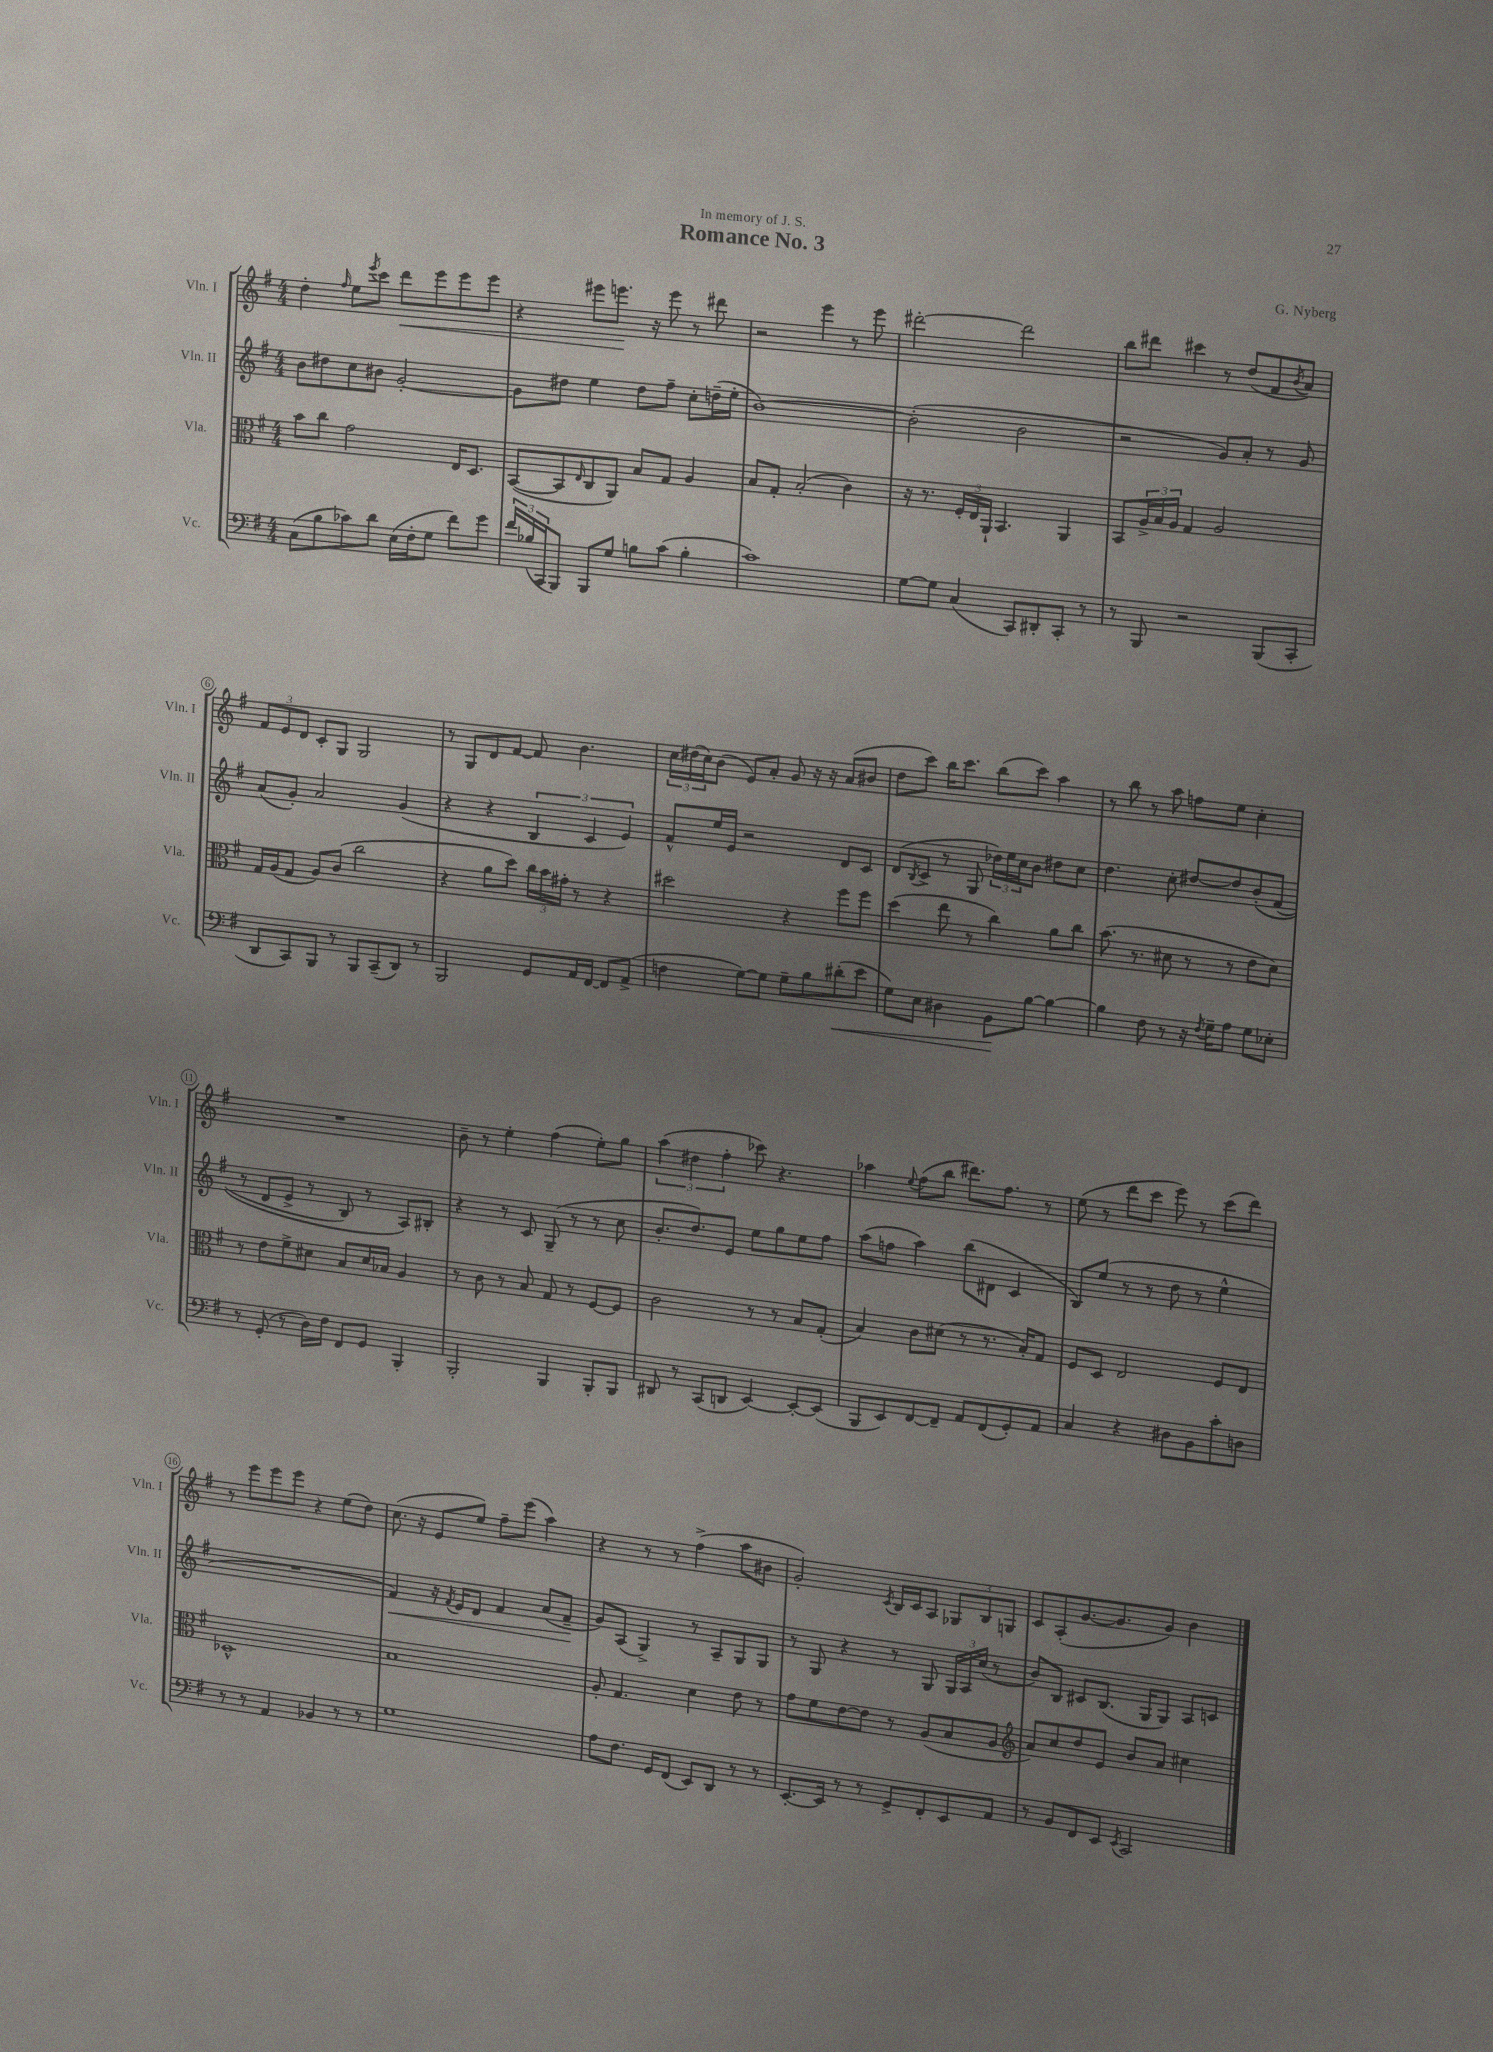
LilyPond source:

\header { title = "Romance No. 3" composer = "G. Nyberg" dedication = "In memory of J. S." }
<<
\new StaffGroup <<
\new Staff = "s0" \with { instrumentName = "Vln. I" shortInstrumentName = "Vln. I" } {
    \clef treble \key g \major \numericTimeSignature \time 4/4
    d''4-. \grace { fis''16 } e''8 \acciaccatura { e'''8 } c'''8 d'''8\< e'''8 e'''8 e'''8 |
    r4 eis'''8 e'''8.\! r16 e'''8 r8 dis'''8 |
    r2 e'''4 r8 e'''8 |
    dis'''2~-. dis'''2 |
    b''8 dis'''8 cis'''4 r8 d''8( fis'8 \acciaccatura { b'8 } a'8) |
    \tuplet 3/2 { fis'8 e'8 d'8 } c'8-. g8 g2 |
    r8 g8 d'8 fis'8~ fis'8 b'4. |
    \tuplet 3/2 { c''16 dis''16( c''16) } b'8( e'8) a'8-. g'8 r16 r16 a'8( bis'8 |
    d''8 c'''8) b''16 c'''8. b''8( c'''8) a''4 |
    r8 b''8 r8 a''8 f''8 e''8 c''4-. |
    R1 |
    b'8-- r8 e''4-. fis''4( e''8-.) g''8 |
    \tuplet 3/2 { a''4( dis''4 fis''4-. } ces'''8) r4. |
    aes''4 \appoggiatura { e''8 } fis''8( b''8 dis'''8.) fis''8. r8 |
    e''8( r8 d'''8 c'''8 e'''8) r8 c'''8( d'''8) |
    r8 e'''8 e'''8 e'''8 r4 e''8( d''8) |
    c''8.( r16 e'8 e''8) fis''8-- e'''8( a''4) |
    r4 r8 r8 fis''4->( a''8 bis'8 |
    g'2-.) \acciaccatura { c'8 } b16 c'16 a8 \tuplet 3/2 { ges8 b8 g8 } |
    c'8 a8-.( g'8.~ g'8. g'8) b'4 \bar "|." |
}
\new Staff = "s1" \with { instrumentName = "Vln. II" shortInstrumentName = "Vln. II" } {
    \clef treble \key g \major \numericTimeSignature \time 4/4
    b'8 dis''8 c''8 bis'8 g'2~-. |
    g'8 dis''8 e''4 dis''8 fis''8-- c''8-. d''16--( e''16-. |
    b'1~) |
    b'2-.( b'2 |
    r2 g'8) a'8-. r8 g'8 |
    a'8( g'8-.) a'2 g'4( |
    r4 r4 \tuplet 3/2 { b4 c'4 e'4) } |
    fis'8-^ e''16 e'16 r2 d'8 c'8 |
    d'8( \acciaccatura { b8 } c'8-> r8 g8 \tuplet 3/2 { des''16) e''16 c''16 } b'8 dis''8 c''8 |
    d''4. c''8-. dis''8~ dis''8 b'8-.\( fis'8( |
    r8 d'8 e'8-> r8 b8) r8 a8\) bis8-. |
    r4 r8 c'8 g8--( r8 r8 c''8 |
    b'8.-. d''8.) e'8 e''8 g''8 e''8 fis''8 |
    a''8( f''8 a''4) b''8( dis'8 c'4 |
    b8) e''8( r8 r8 d''8 r8 e''4-^ |
    R1 |
    fis'4\<) r16 \acciaccatura { fis'8 } e'16 d'8 fis'4 a'8( fis'8--\! |
    g'8) a8( g4->) r8 a8-- g8 g8 |
    r8 g8 r4 r8 g8 \tuplet 3/2 { g16 a16 c''16( } r8 |
    b'8) b8 cis'8 b8.( g16 g8) a8 c'8 \bar "|." |
}
\new Staff = "s2" \with { instrumentName = "Vla." shortInstrumentName = "Vla." } {
    \clef alto \key g \major \numericTimeSignature \time 4/4
    b'8 c''8 g'2 e16 d8. |
    b,8~( b,8 \grace { e16 } c8 a,8) b8 g8 a4 |
    b8 g8-. b2-.( c'4) |
    r16 r8. \tuplet 3/2 { fis16-. e16 a,16-! } b,4. a,4 |
    b,8 \tuplet 3/2 { a16-> b16 a16 } g4 a2 |
    g16 a16( g8 a8) c'8( c''2 |
    r4 a'8 d''8) \tuplet 3/2 { c''16 b'16 gis'16-. } r8 r4 |
    dis''2 r4 fis''8 fis''8 |
    d''4( e''8 r8 c''4) a'8 c''8 |
    b'8.( r8. dis'8 r8 r8 e'8 dis'8) |
    r8 e'8 fis'8-> dis'8 b8 dis'16 bes16 a4 |
    r8 c'8 r8 b8 g8 r8 fis8~ fis8 |
    c'2 r8 r8 b8 g8-.( |
    b4) c'8 dis'8( r8 r8. b16-.) g8 |
    fis8 d8 e2 fis8 e8 |
    des1-^ |
    b1 |
    a8-. g4. d'4 e'8 r8 |
    g'8 fis'8 e'8~ e'8 r8 a8( b8 a8 |
    \clef treble a'8) c''8 d''8 e'8 b'8 a'8 cis''4 \bar "|." |
}
\new Staff = "s3" \with { instrumentName = "Vc." shortInstrumentName = "Vc." } {
    \clef bass \key g \major \numericTimeSignature \time 4/4
    c8( b8 ces'8) d'8 e16( fis16-. g8 fis'8) g'8 |
    \tuplet 3/2 { fis'16 bes16( c,16 } b,,8) b,,8 g8 b8 c'8( b4-. |
    c'1) |
    g8~ g8 c4( c,8) dis,8-. c,8-. r8 |
    r8 b,,8 r2 b,,8( c,8-. |
    d,8 c,8) b,,8 r8 b,,8 c,8--( d,8) r8 |
    b,,2 g,8 a,16 fis,16~ fis,8 a,8->( |
    f4 g8~) g8 g8-- b8 dis'8-.\<( e'8 |
    g8) e8 dis4 b,8\! b8~ b4~ |
    b4 fis8 r8 r16 \acciaccatura { fis8 } g16-- a8 g8 ees8-. |
    r8 g,8-.( r8 d16) fis16 fis,8 g,8 b,,4-. |
    b,,2-. b,,4 b,,8-. b,,8 |
    dis,8 r8 c,8( d,8 e,4~) e,8~-. e,8( |
    b,,8 e,8) fis,8~ fis,8-- a,8 fis,8( g,8-.) a,8 |
    c4 r4 dis8 b,8 c'8-. d8 |
    r8 r8 a,4 bes,4 r8 r8 |
    g1 |
    a8 fis8. g,16 fis,8( e,8) d,8 r8 r8 |
    e,8.~-. e,16 r8 r8 g,8-> fis,8-. e,8 a,8 |
    r8 b,8 fis,8 e,8 \acciaccatura { e,8 } c,2 \bar "|." |
}
>>
>>
\layout { \context { \Score \override BarNumber.stencil = #(make-stencil-circler 0.1 0.3 ly:text-interface::print) } }
